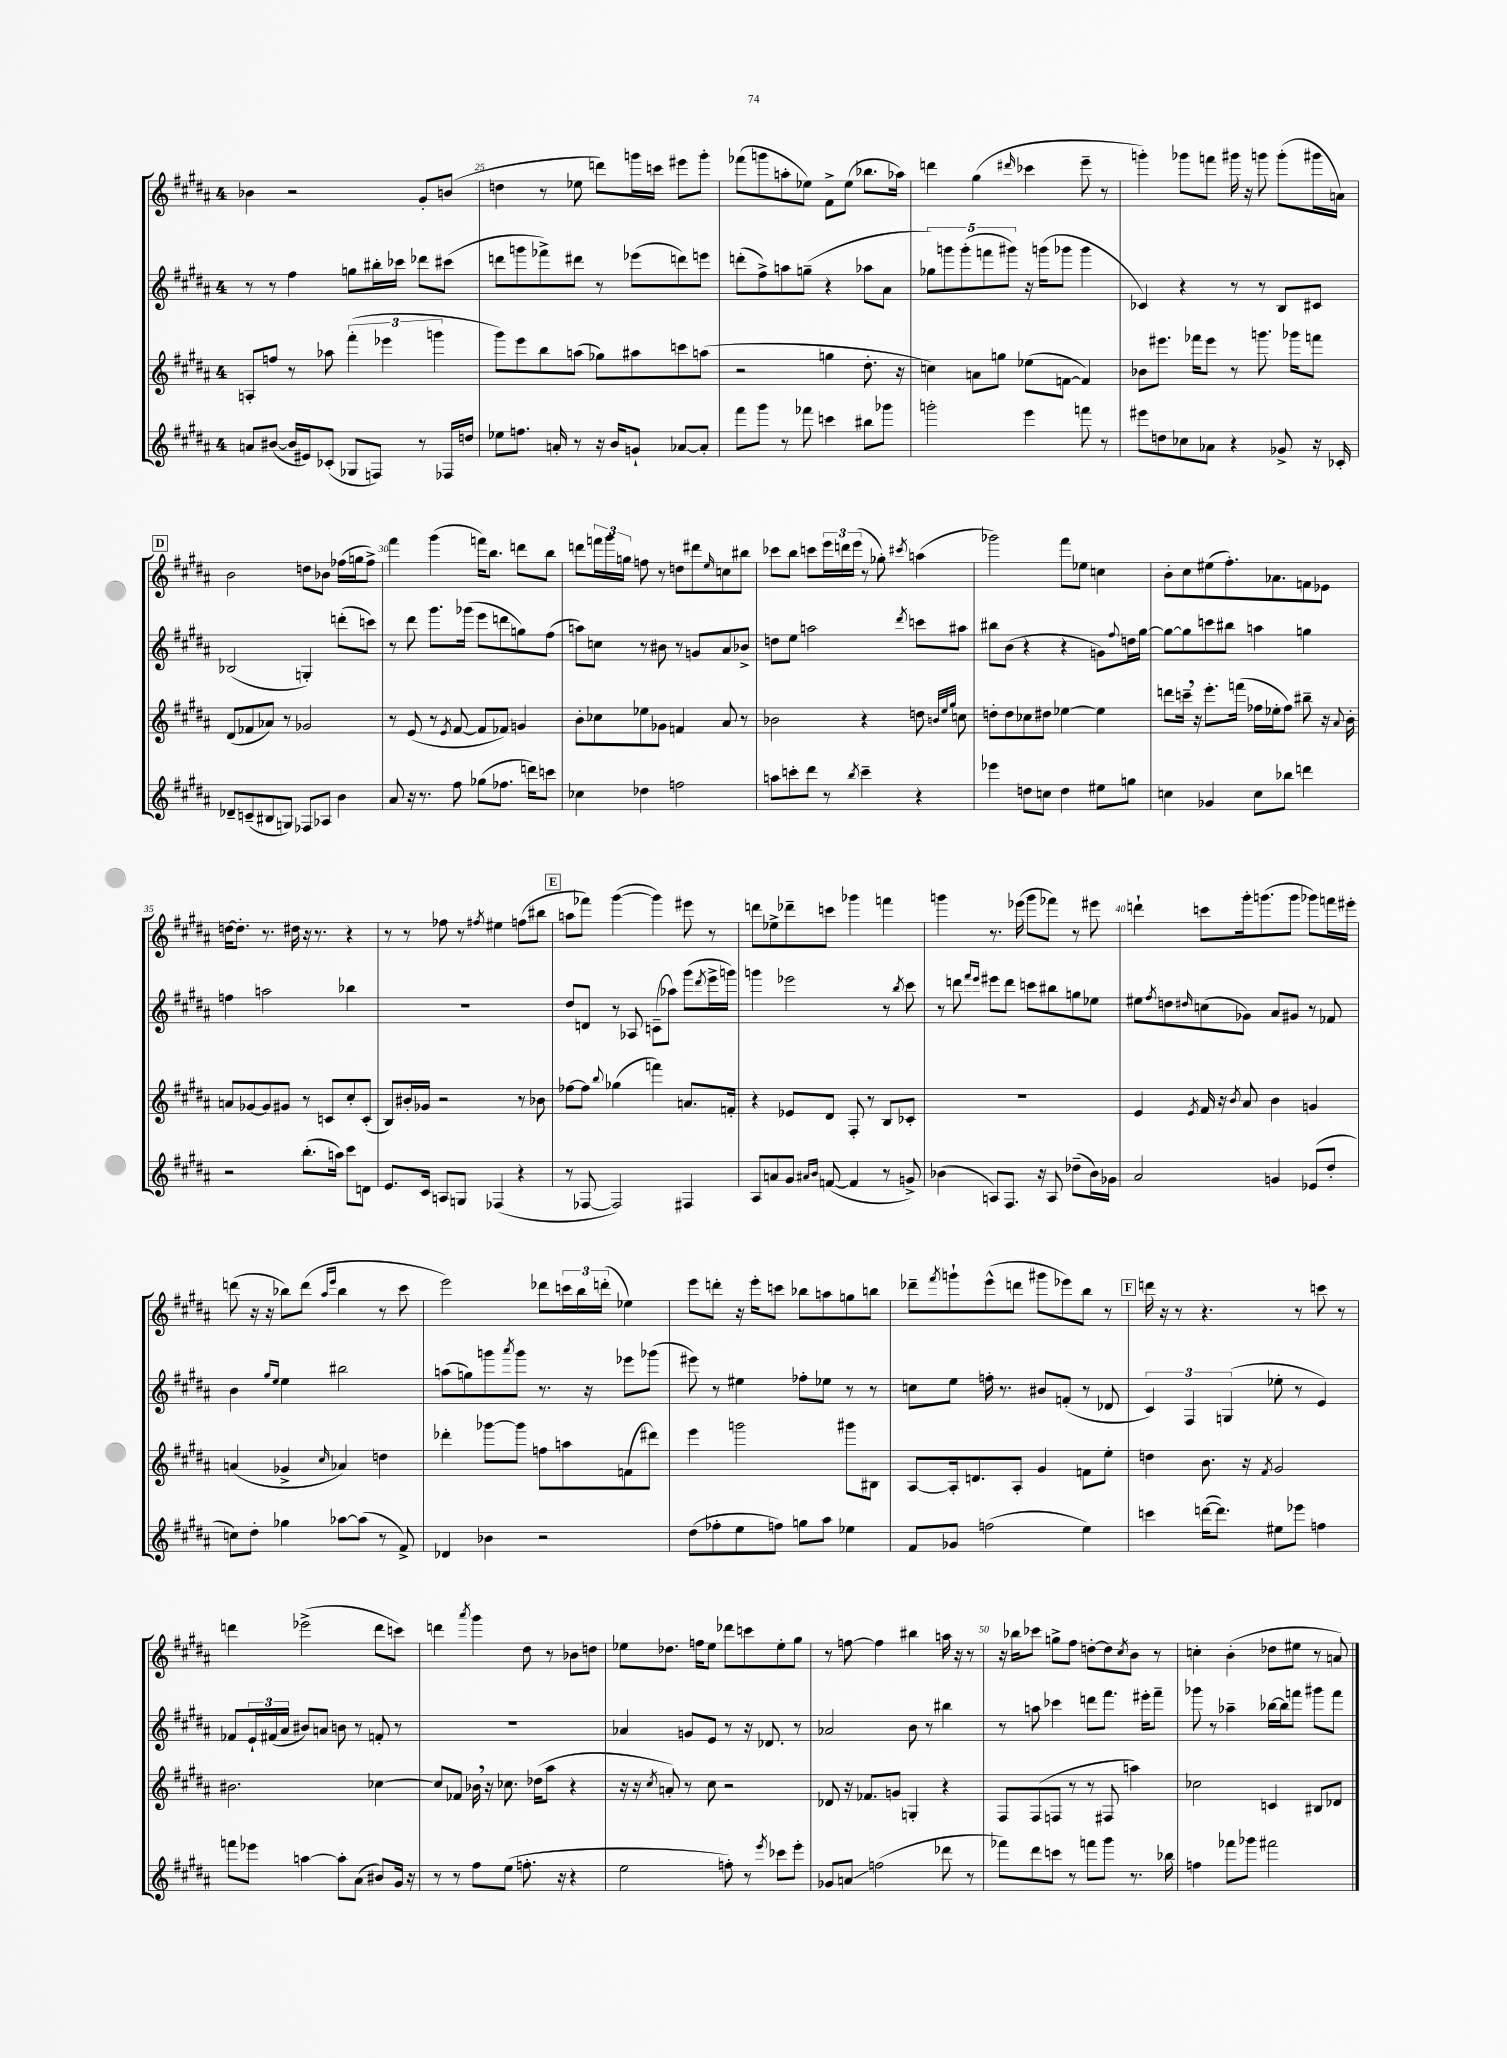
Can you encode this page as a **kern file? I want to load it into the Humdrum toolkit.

**kern	**kern	**kern	**kern
*staff4	*staff3	*staff2	*staff1
*clefG2	*clefG2	*clefG2	*clefG2
*k[f#c#g#d#a#]	*k[f#c#g#d#a#]	*k[f#c#g#d#a#]	*k[f#c#g#d#a#]
*M4/4	*M4/4	*M4/4	*M4/4
8a	8A'	8r	4b-
([8b#	8ff	8r	.
16b#]	8r	4ff#	2r
16e#)	.	.	.
(8c-'	8aa-	.	.
8G-	(6fff#'	8gg	.
8F)	.	16bb#'	.
.	6eee-	.	.
.	.	16ccc-	.
8r	.	8ddd-	8g#'
.	6ggg	.	.
16F-	.	(8ccc#	(8b
16dd	.	.	.
=	=	=	=
8ee-	8ggg#)	8ddd	4dd
8.ff	8eee	8ggg	.
.	8bb	8fff-^)	8r
16a'	.	.	.
8r	(8aa	8ddd#	8ee-
16r	8gg-)	8r	8ddd)
16b	.	.	.
8g`	8aa#	(8eee-	16ggg
.	.	.	16ccc
[8a-	8ccc	8ddd)	8eee#
8a-']	(8aa	8eee	8ggg'
=	=	=	=
8fff#	2r	(8ddd'	(8fff-
8ggg#	.	8ff#^)	8ggg
8r	.	8aa	8aa'
8fff-	.	(8gg~	8ee-)
4ccc	4gg	4r	8f#^
.	.	.	(8ee-
8bb#	8.dd#'	8aa-	8.bb-
8ggg-	.	8a#	.
.	16r	.	16aa-)
=	=	=	=
2ggg'	4cc)	10gg-)	4ddd
.	.	10ggg	.
.	.	(10ggg'	.
.	8a	.	(4gg#
.	.	10fff	.
.	8gg	.	.
.	.	10ggg#)	.
.	.	.	16qqddd#
4eee	(8ee-	16r	4ccc-
.	.	(16ggg	.
.	[8f	8ggg-	.
8fff	4f])	4ggg-	8eee~
8r	.	.	8r
=	=	=	=
8eee#	8b-	4c-)	4ggg')
8dd	8.eee#	.	.
8cc-	.	4r	8ggg-
.	16fff-	.	.
8a-	8eee#	.	8fff
4r	8r	8r	16ggg#
.	.	.	16r
.	8.ggg	8r	8ggg
8g-^	.	8B	(8ggg'
.	16ggg-	.	.
16r	8fff	8c#	16ggg#
16c-'	.	.	16a)
=	=	=	=
8d-~	(8d#	(2B-	2b
(8c~	8f-	.	.
8B#	8a-)	.	.
8G)	8r	.	.
8F-	2g-	4G')	8dd
8A-	.	.	8b-
4b	.	(8ddd'	(16ff-
.	.	.	16gg
.	.	8ccc)	8ff-^)
=	=	=	=
8a#	8r	8r	4fff#
16r	(8e	8ddd#	.
8.r	.	.	.
.	8r	8.ggg#	(4ggg#
.	8qe	.	.
8ff#	[8f#	.	.
.	.	(16ggg-	.
(8gg-	8f#]	8eee	16fff)
.	.	.	8.bb
8.ff-	8f-)	8ddd	.
.	4g	8gg)	8ddd
16ddd)	.	.	.
8ccc	.	(8ff#	8bb
=	=	=	=
4cc-	8b'	8aa)	8ddd
.	8cc-	8cc	24fff
.	.	.	24ggg#
.	.	.	24gg
4dd-	8ee-	8r	8ff
.	8g-	8b#	8r
2ff	4f	8r	8dd
.	.	8g	8ddd#
.	.	.	16qqee
.	8a#	8a#	8cc
.	8r	8b-^	8bb#
=	=	=	=
8aa	2b-	8dd	8ccc-
8ccc'	.	8ee	8bb
8ddd#	.	2aa	8ccc
8r	.	.	24eee
.	.	.	24ddd
.	.	.	(24eee
8qbb	.	.	.
4ccc~	4r	.	8r
.	.	.	8gg-')
.	.	8qddd#	8qccc#
4r	8dd	8ccc	(4aa
.	32qqb	.	.
.	32qqee	.	.
.	32qqgg#	.	.
.	8cc	8aa#	.
=	=	=	=
4eee-	8dd'	8bb#	2ggg-)
.	8dd	(8b	.
8dd	8cc-	4r	.
8cc	8dd#	.	.
4dd	[4ee-	4r	8fff#
.	.	.	8ee-
8ee#	4ee-]	8g)	4cc
.	.	8qqff#	.
8gg	.	16dd	.
.	.	[16gg#	.
=	=	=	=
4cc	8ddd	8gg#_	8b'
.	16ccc~	8gg#]	8cc#
.	16r	.	.
4g-	8.eee'	8ccc	(8ee#
.	.	8bb#	8.ff#')
.	(16fff	.	.
8cc	16ff-	4aa	.
.	16ee-'	.	8.a-
8bb-	8ff-)	.	.
4ddd	8bb#~	4gg	8f
.	16r	.	8e-
.	8qqa#	.	.
.	16b'	.	.
=	=	=	=
2r	8a	4ff	[16dd
.	.	.	8.dd']
.	[8g-	.	.
.	8g-]	2aa	8.r
.	8g#	.	.
.	.	.	16dd#
(8.bb'	8r	.	16r
.	.	.	8.r
.	8c	.	.
16aa)	.	.	.
8ccc#	8cc#'	4bb-	4r
8d	(8c'	.	.
=	=	=	=
8.e	8B)	1r	8r
.	16b#'	.	8r
16c#	16g-	.	.
8A	2r	.	8ff-
8G	.	.	8r
.	.	.	8qff#
(4F-	.	.	4ee#
4r	8r	.	(8ff
.	8b-	.	8bb#
=	=	=	=
8r	[8ff-	8dd#	8aa
[8F-	8ff-]	8d	8fff-)
.	8qqbb	.	.
2F-])	(4gg-	8r	([4ggg#
.	.	8A-	.
.	4fff)	(8c~	4ggg#])
.	.	8aa-)	.
4F#	8.a	(8ggg#	8eee#
.	.	8qddd#	.
.	.	16eee^	8r
.	16f'	16ggg)	.
=	=	=	=
8A#	4r	4ggg	8ddd
8a	.	.	8ee-^
8g#	8e-	2eee-	8ddd-~
16qqa#	.	.	.
16qqb	.	.	.
([8f	8d#	.	8ccc
4f]	8F#'	.	4ggg-
.	8r	.	.
8r	8B	8r	4fff
.	.	8qbb	.
8g^)	8c-'	8ccc#	.
=	=	=	=
(4b-	1r	8r	4ggg
.	.	8ddd	.
.	.	16qqfff#	.
.	.	16qqeee	.
8A)	.	8eee#	8.r
8.F#	.	8ddd	.
.	.	.	(16eee-
.	.	8ccc	8ggg
16r	.	.	.
8A	.	8bb#	8fff-)
(8dd-~	.	8gg	8r
16b-)	.	8ee-	8eee#
16g-	.	.	.
=	=	=	=
2a#	4e	8ee#	4ddd`
.	.	8qff#	.
.	.	8dd	.
.	8qe	16qqdd#	.
.	16f#	(8cc	8ccc
.	16r	.	.
.	8qb	.	.
.	8a#	8g-)	16ggg#'
.	.	.	(8.ggg
4g	4b	8a#	.
.	.	8g#	8ggg
(8e-	4g	8r	8ggg-)
8dd#'	.	8f-	16fff
.	.	.	16eee#'
=	=	=	=
8cc)	(4a	4b	(8ddd
8dd#'	.	.	16r
.	.	.	16r
.	.	16qqgg#	.
.	.	16qqee	.
4gg-	4g-^	4ee	8bb-)
.	.	.	(8ddd
.	.	.	16qqaa#
.	16qqcc#	.	16qqeee
[8aa-	4a-)	2bb#	4bb-
(8aa-]	.	.	.
8r	4dd	.	8r
8f#^)	.	.	8ccc#
=	=	=	=
4d-	4ddd-'	(8aa	2eee)
.	.	8gg)	.
4b-	[8ggg-	8ggg	.
.	.	8qaaa#	.
.	8ggg-]	8ggg	.
2r	8ff	8.r	8ddd-
.	8aa	.	24ccc
.	.	.	24bb
.	.	16r	.
.	.	.	(24ddd'
.	(8f	8eee-	4ee-)
.	8ddd#)	(8ggg-	.
=	=	=	=
(8dd#	4eee	8eee#)	8eee
8ff-'	.	8r	8ddd'
8ee	2ggg	4ee#	16r
.	.	.	16eee'
8ff)	.	.	8ccc
8gg	.	8ff-'	8bb-
8aa#	.	8ee-	8aa
4ee-	8ggg#	8r	8gg
.	8B#	8r	8bb
=	=	=	=
8f#	[8A#	8cc	8ddd-~
.	.	.	8qfff#
8g-	16A#']	8ee	8ggg`
.	8.d	.	.
(2ff	.	16ff'	(8eee^^
.	.	8.r	.
.	8A#'	.	8ddd
.	4g#	8b#	8ggg#
.	.	(8f'	8eee-)
4ee)	8f	8r	8bb
.	8ee'	8d-	8r
=	=	=	=
4ccc	4dd	6c#)	16ddd
.	.	.	16r
.	.	.	8r
.	.	6F#	.
([16ddd	8.b	.	4.r
8.ddd])	.	.	.
.	.	(6G	.
.	16r	.	.
.	8qf#	.	.
8ee#	2g#	8ee-'	.
8eee-	.	8r	8r
4ff	.	4e)	8ccc
.	.	.	8r
=	=	=	=
8fff	2.b#	8f-	4ddd
8eee-	.	24e`	.
.	.	(24f#	.
.	.	24a#	.
[4aa	.	8b#)	(2eee-^
.	.	8a	.
8aa']	.	8b	.
(8a#	.	8r	.
8b#)	[4cc-	8f'	8ddd
16g#	.	8r	8ccc)
16r	.	.	.
=	=	=	=
8r	8cc-]	1r	4ddd
8r	8f-	.	.
.	.	.	8qaaa#
8ff#	16b-	.	4ggg#
.	16r	.	.
(8ee	8.cc-	.	.
8.ff'	.	.	8dd#
.	(16dd-	.	.
.	8aa#	.	8r
16r	.	.	.
4r	4r	.	8b-
.	.	.	8dd
=	=	=	=
2ee	16r	4a-	8ee-
.	16r	.	.
.	8qcc#	.	.
.	8a')	.	8.dd-
.	8r	8g	.
.	.	.	16ff
.	8cc#	8e	8ee-
8ff')	2r	8r	8ddd-
8r	.	16r	8ccc
.	.	8.d-	.
8qeee	.	.	.
8ccc-	.	.	8ee-'
8eee'	.	8r	8gg#
=	=	=	=
8g-	8d-	2a-	8r
8a	16r	.	[8ff
.	8.f-	.	.
(2ff	.	.	4ff]
.	8g	.	.
.	4G'	8b	4bb#
.	.	8r	.
8ddd-	4r	4bb#	16aa
.	.	.	16r
8r	.	.	8r
=	=	=	=
8fff-)	8F#	8r	16r
.	.	.	16bb-
8ddd#	(8F#	8aa	8ccc-
8ccc	8F	4ccc-	8gg^
8r	8r	.	8ff#
8fff	8r	8ddd	[8dd'
8ggg#	8F#	8.fff#	8dd]
.	.	.	8qcc#
8.r	4aa)	.	8b
.	.	16eee#'	.
.	.	8fff#~	8r
16bb-	.	.	.
=	=	=	=
4ff	2cc-	8ggg-	4cc'
.	.	8r	.
8fff-	.	4aa-~	(4b'
8ggg-	.	.	.
2fff#	4c	[16bb-	8dd-
.	.	16bb-]	.
.	.	8fff	8ee#
.	8B#	8ggg#	8r
.	8d-	8fff	8a)
==	==	==	==
*-	*-	*-	*-
